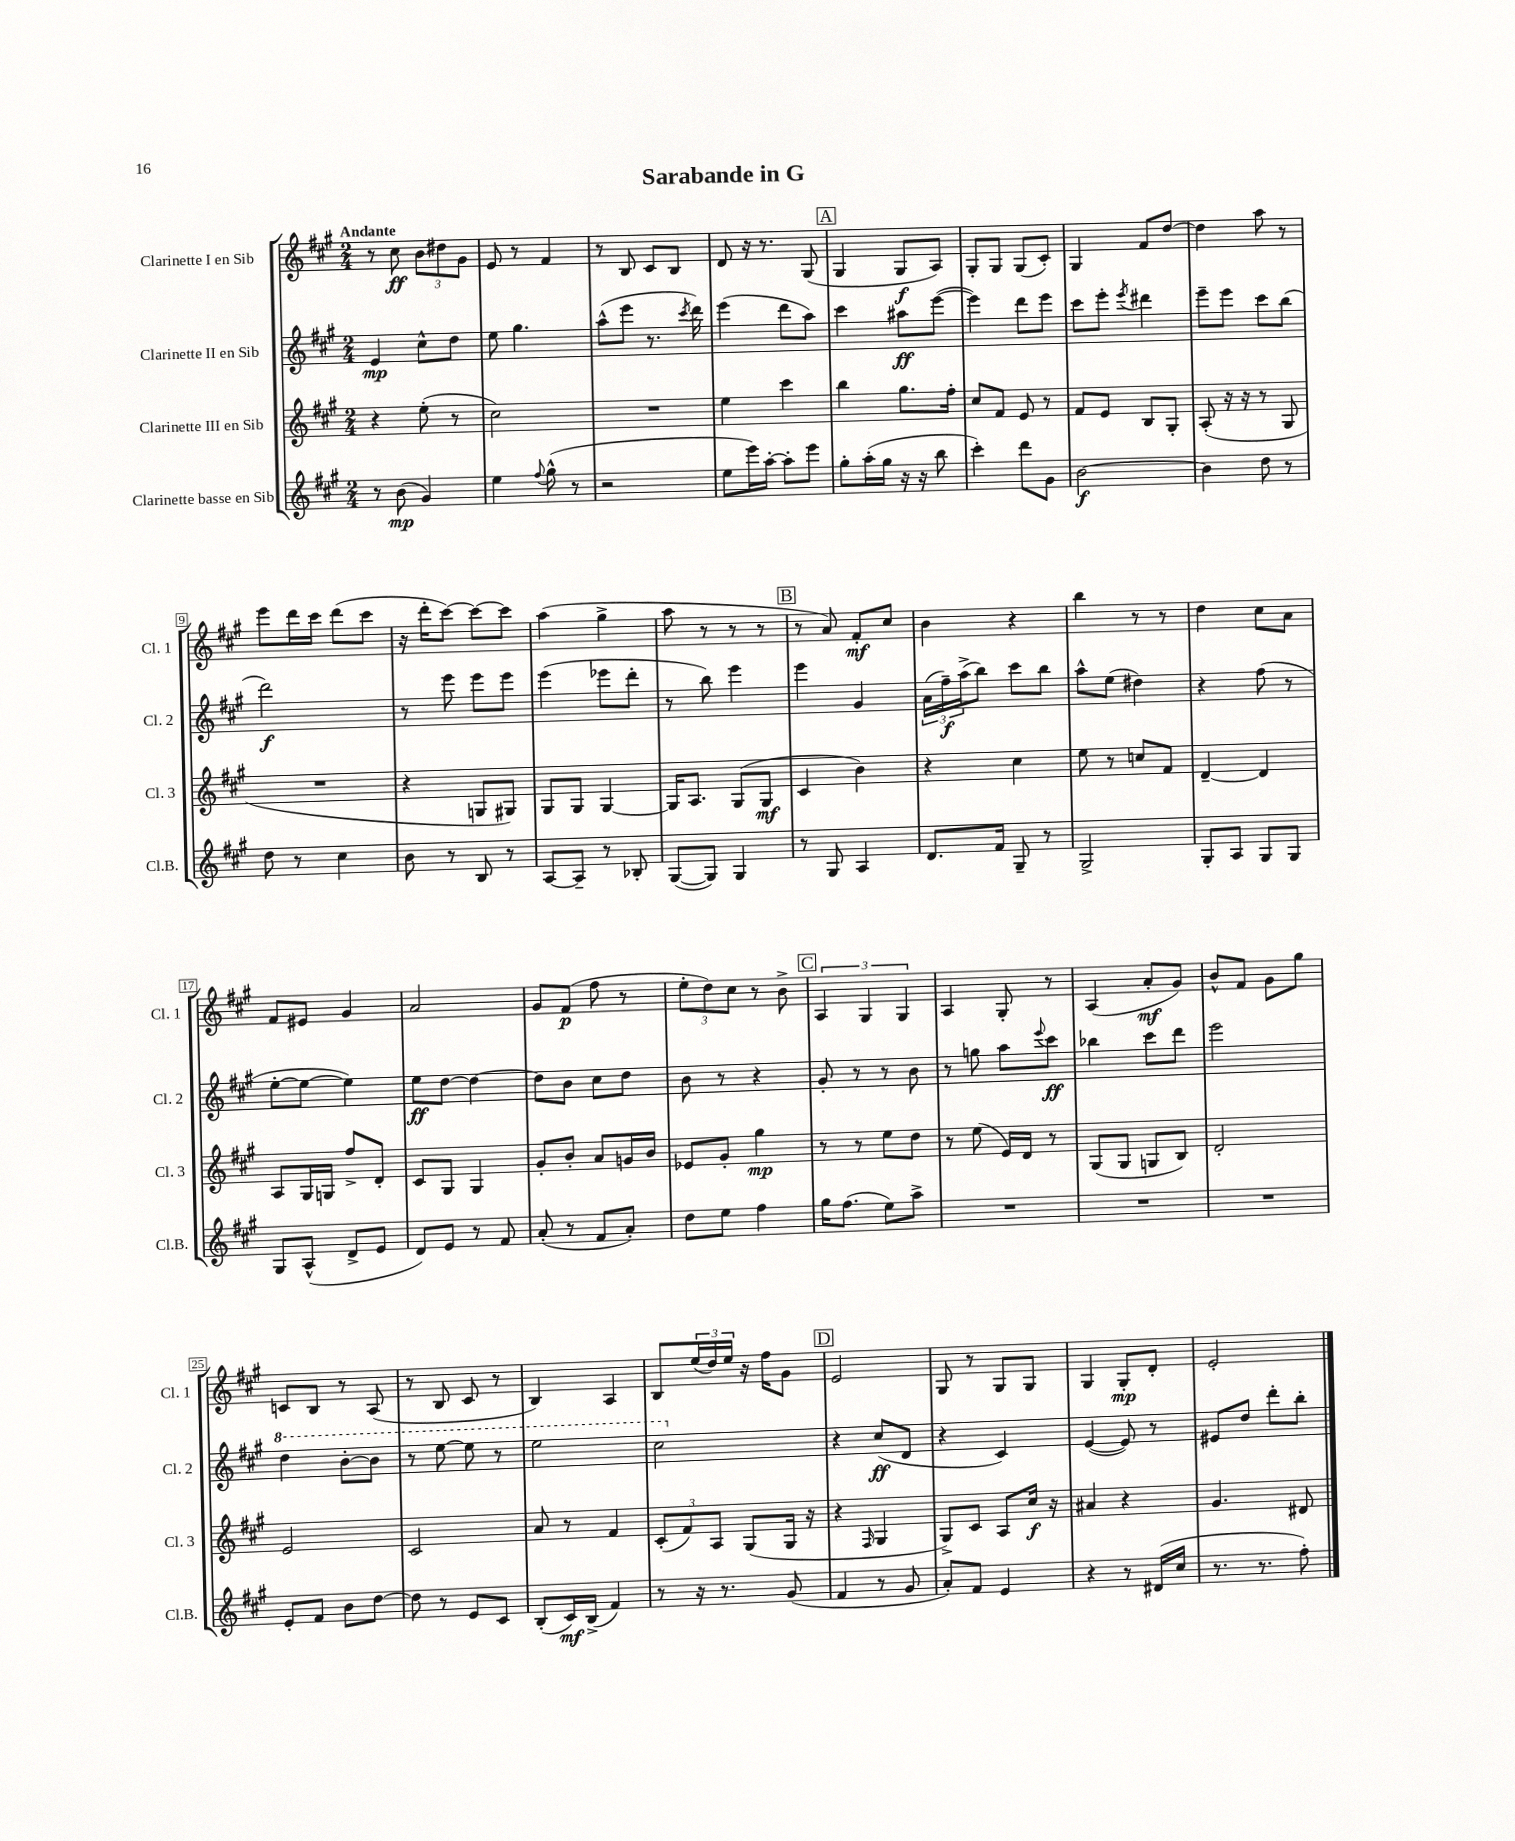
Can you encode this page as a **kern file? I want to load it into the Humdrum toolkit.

**kern	**kern	**kern	**kern
*staff4	*staff3	*staff2	*staff1
*clefG2	*clefG2	*clefG2	*clefG2
*k[f#c#g#]	*k[f#c#g#]	*k[f#c#g#]	*k[f#c#g#]
*M2/4	*M2/4	*M2/4	*M2/4
8r	4r	4e/	8r
(8b\	.	.	8cc#\
4g#/)	(8ee'\	8cc#^^\L	12b\L
.	.	.	12dd#\
.	8r	8dd\J	.
.	.	.	12g#\J
=	=	=	=
4ee\	2cc#\)	8ee\	8e/
.	.	4.gg#\	8r
8qqff#/	.	.	.
(8gg#^^\	.	.	4f#/
8r	.	.	.
=	=	=	=
2r	2r	(8aa^^\L	8r
.	.	8eee\J	8B/
.	.	8.r	8c#/L
.	.	.	8B/J
.	.	8qccc#/	.
.	.	16ddd\)	.
=	=	=	=
8ee\L	4ee\	(4eee\	8d/
16eee\L)	.	.	16r
[16aa'\JJ	.	.	8.r
8aa'\]L	4ccc#\	8ddd\L	.
8eee\J	.	8aa\J)	(8G#/
=	=	=	=
8gg#'\L	4bb\	4ccc#\	4G#/
(16aa'\L	.	.	.
16gg#\JJ	.	.	.
16r	8.gg#\L	8aa#\L	8G#/L
16r	.	.	.
8bb\	.	([8eee\J	8A/J)
.	16ff#'\Jk	.	.
=	=	=	=
4ccc#'\)	8cc#/L	4eee\])	8G#'/L
.	8f#/J	.	8G#/J
8ddd\L	8e/	8ddd\L	(8G#/L
8g#\J	8r	8eee\J	8c#'/J)
=	=	=	=
[2b\	8f#/L	8ccc#\L	4G#/
.	8e/J	8eee'\J	.
.	.	8qeee/	.
.	8B/L	4ddd#\	8f#/L
.	8G#'/J	.	[8dd/J
=	=	=	=
4b\]	(8A'/	8eee~\L	4dd\]
.	16r	8eee\J	.
.	16r	.	.
8dd\	8r	8ccc#\L	8aa\
8r	8G#/	(8bb\J	8r
=	=	=	=
8dd\	2r	2ddd\)	8eee\L
8r	.	.	16ddd\L
.	.	.	16ccc#\JJ
4cc#\	.	.	(8ddd\L
.	.	.	8ccc#\J
=	=	=	=
8b\	4r	8r	16r
.	.	.	16ddd'\LK
8r	.	8eee\	[8ccc#\J)
8B/	8G/L	8eee\L	8ccc#\_L
8r	8G#/J)	8eee\J	8ccc#\]J
=	=	=	=
[8A/L	8G#/L	(4eee\	(4aa\
8A~/]J	8G#/J	.	.
8r	[4G#/	8eee-\L	4gg#^\
8B-'/	.	8ddd'\J	.
=	=	=	=
([8G#/L	16G#/]LK	8r	8aa\
.	8.A/J	.	.
8G#/]J)	.	8bb\)	8r
4G#/	(8G#/L	4eee\	8r
.	8G#/J	.	8r
=	=	=	=
8r	4c#/	4eee\	8r
8G#/	.	.	8a/)
4A/	4b\)	4g#/	8f#'/L
.	.	.	8cc#/J
=	=	=	=
8.d/L	4r	(24a\LL	4b\
.	.	24ff#~\)	.
.	.	(24aa^\J	.
.	.	8bb\J)	.
16f#/Jk	.	.	.
8G#~/	4cc#\	8ccc#\L	4r
8r	.	8bb\J	.
=	=	=	=
2G#^/	8ee\	8aa^^\L	4bb\
.	8r	(8ee\J	.
.	8cc/L	4dd#\)	8r
.	8f#/J	.	8r
=	=	=	=
8G#'/L	[4d~/	4r	4dd\
8A/J	.	.	.
8G#/L	4d/]	(8ff#\	8cc#\L
8G#/J	.	8r	8a\J
=	=	=	=
8G#/L	8A/L	[8ee'\L	8f#/L
(8A^^/J	16G#/L	8ee\_J	8e#/J
.	16G/JJ	.	.
8d^/L	8ff#^/L	4ee\])	4g#/
8e/J	8d'/J	.	.
=	=	=	=
8d/L)	8c#/L	8ee\L	2a/
8e/J	8G#/J	[8dd\J	.
8r	4G#/	4dd\_	.
8f#/	.	.	.
=	=	=	=
(8a'/	8g#'/L	8dd\]L	8g#/L
8r	8b'/J	8b\J	(8f#/J
8f#/L	8a/L	8cc#\L	8ff#\
8a'/J)	16g/L	8dd\J	8r
.	16b/JJ	.	.
=	=	=	=
8dd\L	8e-/L	8b\	12ee'\L
.	.	.	12dd\)
8ee\J	8g#'/J	8r	.
.	.	.	12cc#\J
4ff#\	4gg#\	4r	8r
.	.	.	8b^\
=	=	=	=
16gg#\LK	8r	8g#'/	6A/
(8.ff#\J	.	.	.
.	8r	8r	.
.	.	.	6G#/
8ee\L)	8ee\L	8r	.
.	.	.	6G#/
8aa^\J	8dd\J	8b\	.
=	=	=	=
2r	8r	8r	4A/
.	(8ee\	8gg\	.
.	16e/LL)	8aa\L	8G#'/
.	16d/JJ	.	.
.	.	8qqeee/	.
.	8r	8ccc#\J	8r
=	=	=	=
2r	(8G#/L	4bb-\	(4A/
.	8G#/J	.	.
.	8G/L	8ccc#\L	8a'/L
.	8B/J)	8ddd\J	8g#/J)
=	=	=	=
2r	2d'/	2eee\	8b^^/L
.	.	.	8f#/J
.	.	.	8g#\L
.	.	.	8gg#\J
=	=	=	=
8e'/L	2e/	4ddd\	8c/L
8f#/J	.	.	8B/J
8b\L	.	[8bb'\L	8r
[8dd\J	.	8bb\]J	(8A/
=	=	=	=
8dd\]	2c#/	8r	8r
8r	.	[8eee\	8B/
8e/L	.	8eee\]	8c#/
8c#/J	.	8r	8r
=	=	=	=
(8B'/L	8a/	2eee\	4B/)
16c#/L)	8r	.	.
(16B^/JJ	.	.	.
4f#/)	4f#/	.	4A/
=	=	=	=
8r	(12c#'/L	2ccc#\	8B/L
.	12f#/)	.	.
16r	.	.	(24ee/L
.	12A/J	.	24dd/)
8.r	.	.	.
.	.	.	24ee/JJ
.	(8G#/L	.	16r
.	.	.	16ff#\LK
(8g#/	16G#/Jk	.	8g#\J
.	16r	.	.
=	=	=	=
4f#/	4r	4r	2e/
.	16qqF#/	.	.
8r	4G#/	(8cc#/L	.
8g#/	.	8d/J	.
=	=	=	=
8a'/L)	8G#^/L)	4r	8G#/
8f#/J	8c#/J	.	8r
4e/	8A/L	4c#/)	8G#/L
.	16cc#/Jk	.	8G#/J
.	16r	.	.
=	=	=	=
4r	4a#/	([4e/	4G#/
8r	4r	8e/])	8G#'/L
(16d#/LL	.	8r	8d'/J
16cc#/JJ	.	.	.
=	=	=	=
8.r	4.g#/	8e#/L	2e'/
.	.	8dd/J	.
8.r	.	.	.
.	.	8ddd'\L	.
8ff#'\)	8d#/	8bb'\J	.
==	==	==	==
*-	*-	*-	*-
